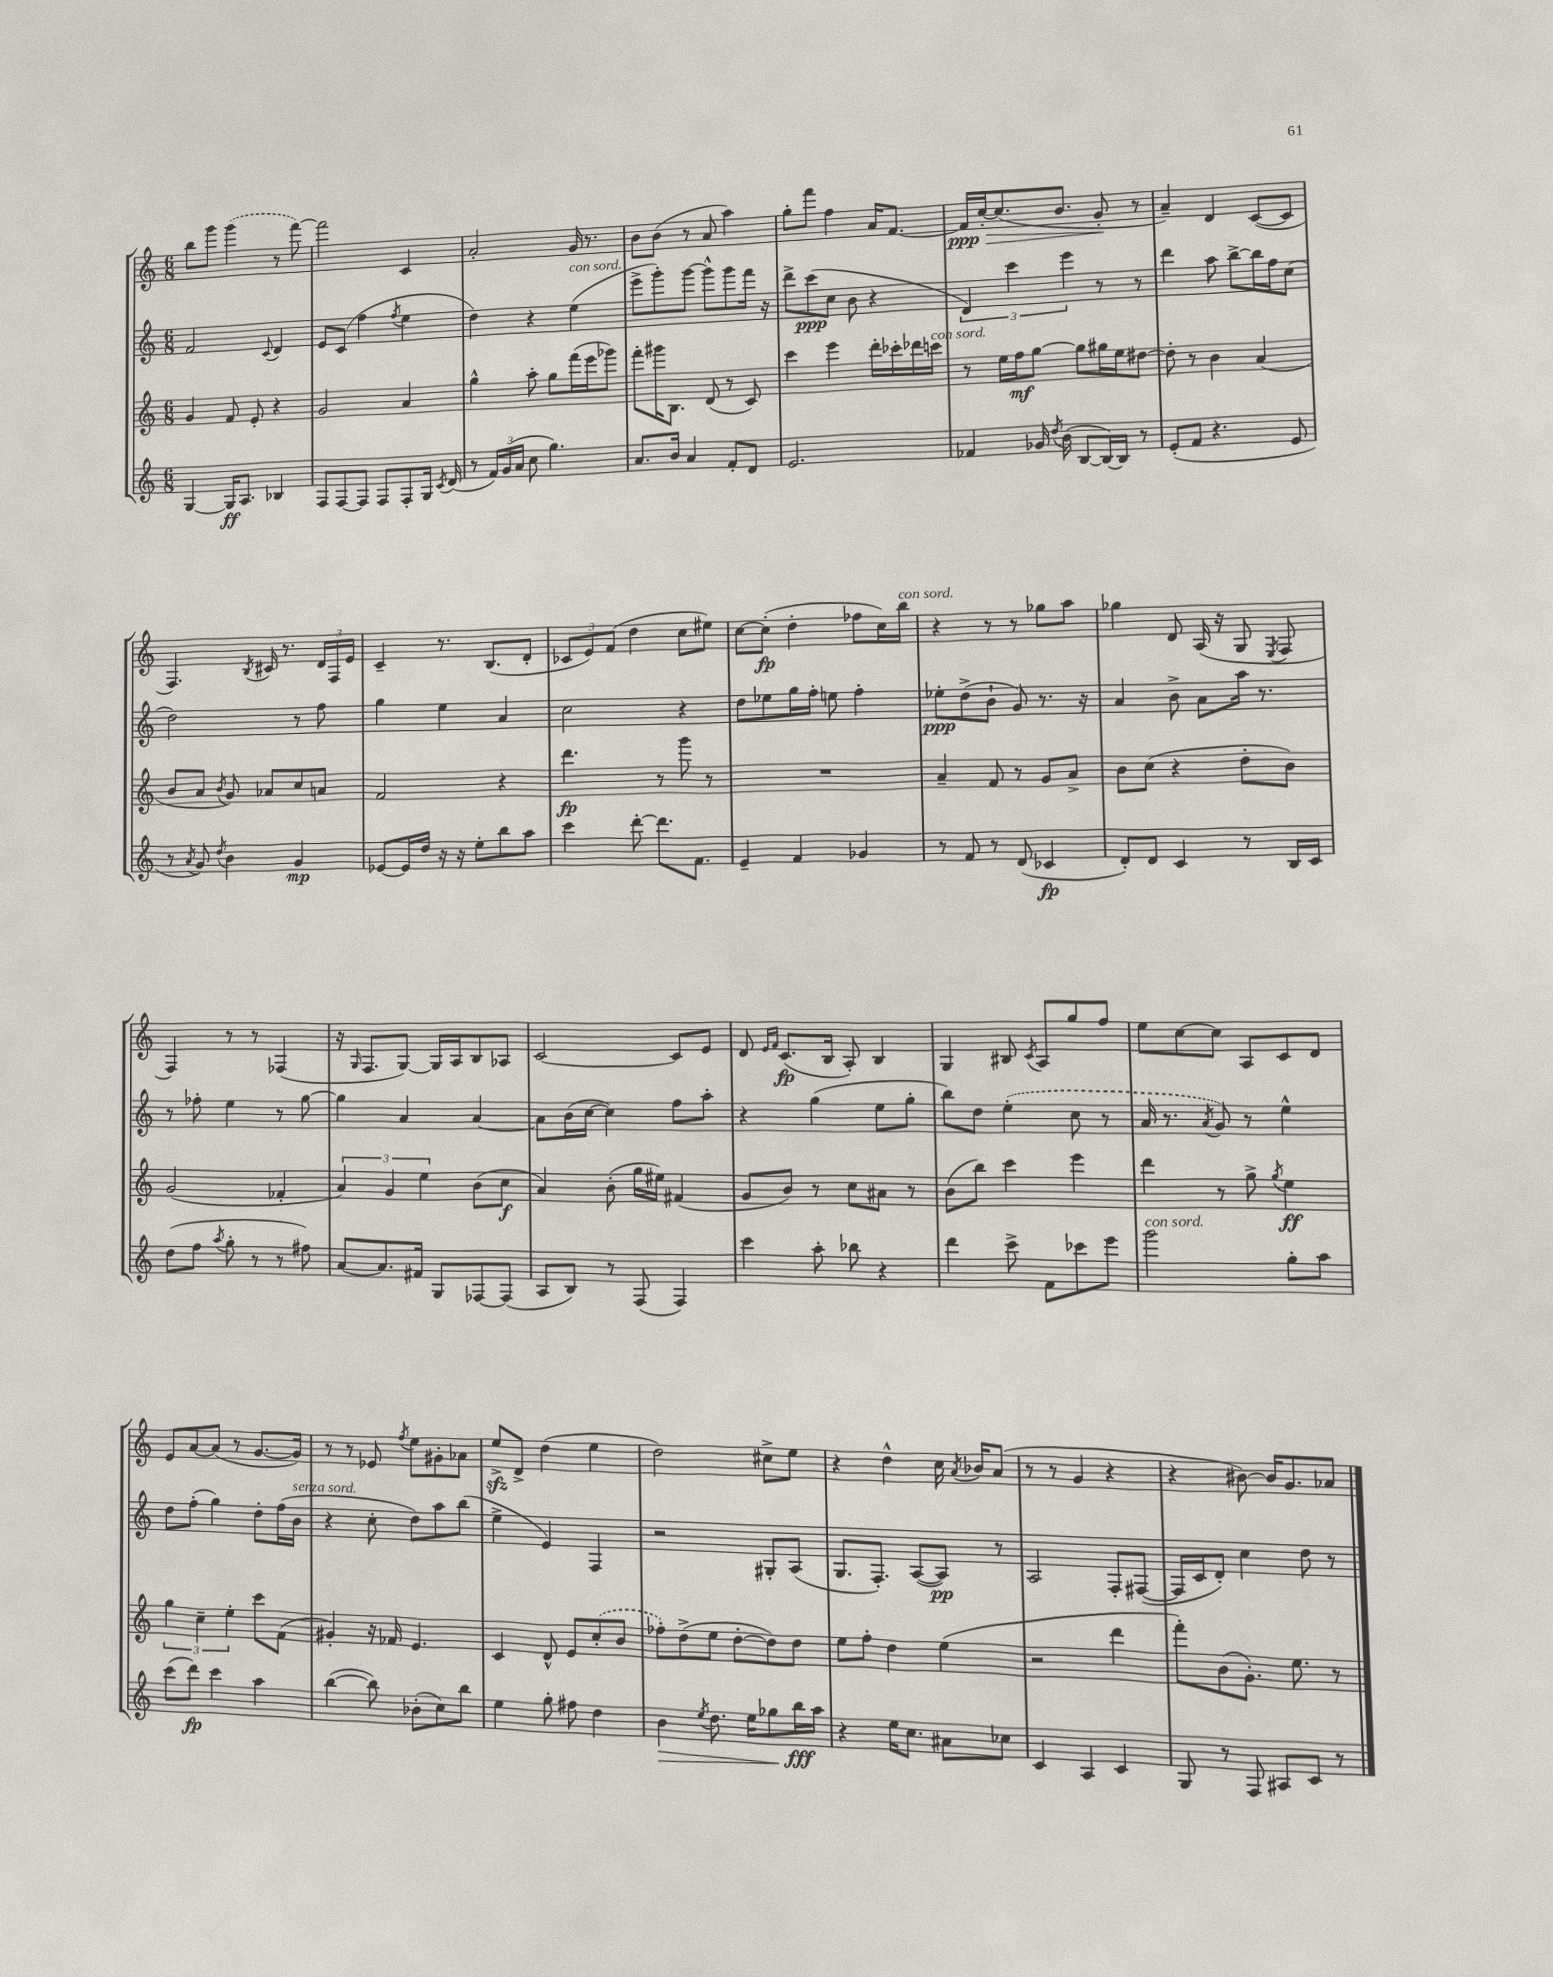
<<
\new StaffGroup <<
\new Staff = "s0" {
    \clef treble \key c \major \numericTimeSignature \time 6/8
    \autoBeamOff b''8[ g'''8] \once \slurDashed g'''4( r8 f'''8~) |
    f'''2 c'4 |
    a'2-. g'16 r8. |
    b'8[ b'8]( r8 a'8 a''4) |
    g''8[-. f'''8] f''4 a'16[ f'8.]~ |
    f'16[\ppp\> c''16~-. c''8.( b'8.] g'8-.\! r8 |
    a'4--) d'4 c'8[~( c'8] |
    f4.) \acciaccatura { b8 } cis'16 r8. \tuplet 3/2 { d'16[ f16 e'16] } |
    c'4-- r8. b8.[( d'8]-. |
    \tuplet 3/2 { ces'8[ e'8) f'8]( } d''4 c''8[ eis''8]) |
    c''8[~ c''8]-.\fp( d''4-. fes''8[ c''16) b''16]^\markup { \italic "con sord." } |
    r4 r8 r8 ges''8[ a''8] |
    ges''4 d'8 a16( r16 g8 \acciaccatura { e8 } f8 |
    f4) r8 r8 fes4( |
    r16 \grace { g16 } f8.[ g8]~) g16[ a16 b8 aes8] |
    c'2~ c'8[ e'8] |
    d'8 \grace { e'16[ f'16] } c'8.[\fp( b16] a8-.) b4 |
    g4 bis8 \acciaccatura { c'8 } a8[ g''8 f''8] |
    e''8[ c''8~ c''8] a8[ c'8 d'8] |
    e'8[ a'8~ a'8]( r8 g'8.[~ g'16]) |
    r8 r8 ees'8 \acciaccatura { f''8 } e''8[ gis'8-. aes'8] |
    e''8[->\sfz d'8]-> d''4( e''4 |
    d''2) cis''8[-> e''8] |
    r4 d''4-^ c''16 \acciaccatura { a'8 } bes'16[ a'8]( |
    r8 r8 g'4 r4 |
    r4 bis'8~) bis'16[ g'8. aes'8] \bar "|." |
}
\new Staff = "s1" {
    \clef treble \key c \major \numericTimeSignature \time 6/8
    \autoBeamOff f'2 \appoggiatura { c'8 } d'4 |
    e'8[ c'8]( f''4 \acciaccatura { f''8 } e''4 |
    d''4) r4 e''4^\markup { \italic "con sord." }( |
    e'''8[-> g'''8-.) g'''8]~ g'''8[-^ g'''8 f'''16] r16 |
    d'''8[-> c'''8\ppp( c''8] b'8 r4 |
    \tuplet 3/2 { d'4) c'''4 e'''4 } r8 r8 |
    d'''4 a''8 b''8[~-> b''16 f''16 c''8]( |
    d''2) r8 f''8 |
    g''4 e''4 a'4 |
    c''2 r4 |
    d''8[ ees''8 g''16 f''16]-. e''8 f''4-. |
    ees''8[-.\ppp d''8->( b'8]-! g'8) r8. r16 |
    a'4 b'8-> a'8[ a''16] r8. |
    r8 fes''8-. e''4 r8 g''8~ |
    g''4 a'4 a'4~ |
    a'8[ b'16( c''16]~ c''4) f''8[ a''8]-. |
    r4 g''4( e''8[ g''8]-. |
    b''8[) d''8] \once \slurDashed e''4-.( c''8 r8 |
    a'16 r8. \acciaccatura { a'8 } g'8) r8 e''4-^ |
    d''8[ f''8]-.( g''4) d''8[-. f''16( b'16]^\markup { \italic "senza sord." } |
    r4 c''8-. d''8[) a''8 b''8]( |
    e''4-> e'4) f4 |
    r2 gis8[-. a8]( |
    g8.[ f8.]-.) a8[~( a8]\pp) r8 |
    a2 f8[-. fis8]~( |
    fis16[ c'16 d'8]-.) c''4 d''8 r8 \bar "|." |
}
\new Staff = "s2" {
    \clef treble \key c \major \numericTimeSignature \time 6/8
    \autoBeamOff g'4 f'8 e'8-. r4 |
    g'2 a'4 |
    g''4-^ a''8-. g''8[ f'''16( e'''16 ges'''8]) |
    f'''8[-. gis'''16 b8.] d'8( r8 c'8) |
    c'''4 e'''4 d'''16[-. ces'''16-. des'''16 c'''16]^\markup { \italic "con sord." } |
    r8 e''16[ f''16\mf g''8]~ g''8[ gis''16 e''16 dis''8]~ |
    dis''8-. r8 b'4 a'4( |
    b'8[ a'8] \acciaccatura { b'8 } g'8) aes'8[ c''8 a'8] |
    f'2 r4 |
    d'''4.\fp r8 g'''8 r8 |
    R2. |
    a'4-- f'8 r8 g'8[ a'8]-> |
    b'8[ c''8]( r4 d''8[-. b'8]) |
    g'2( fes'4-. |
    \tuplet 3/2 { a'4) g'4 e''4 } b'8[( c''8]\f |
    a'4) b'8-.( g''16[ eis''16]) fis'4( |
    g'8[ b'8]) r8 c''8[ ais'8] r8 |
    b'8[( b''8]) c'''4 e'''4 |
    d'''4 r8 g''8-> \acciaccatura { g''8 } e''4\ff |
    \tuplet 3/2 { g''4 c''4-- e''4-. } c'''8[ f'8]( |
    gis'4-.) r16 fes'16 e'4. |
    c'4 d'8-^ e'8[ \once \slurDashed c''8-.( b'8] |
    fes''8[-.) d''8->( e''8] d''8[~-. d''8) d''8] |
    e''8[ f''8]-. d''4 e''4( |
    r2 d'''4 |
    f'''8[-.) b'8( g'8.]-.) e''8. r8 \bar "|." |
}
\new Staff = "s3" {
    \clef treble \key c \major \numericTimeSignature \time 6/8
    \autoBeamOff g4~ g16[\ff a8.] bes4 |
    f8[ f8~ f8] f8[ f8-. g16] \acciaccatura { c'8 } d'16( |
    r8 \tuplet 3/2 { f'16[) g'16( a'16] } c''8 g''4.) |
    a'8.[ b'16] a'4 f'8[-. d'8] |
    e'2. |
    fes'4 ges'16 \acciaccatura { d''8 } b'16( b8[~ b16~) b16] r8 |
    e'8[-.( f'8] r4. e'8 |
    r8 \acciaccatura { a'8 } g'8) \acciaccatura { d''8 } b'4 g'4\mp |
    ees'8[~ ees'16 d''16] r16 r16 e''8[-. b''8 a''8] |
    c'''4 d'''8~-. d'''8.[ f'8.] |
    e'4-- f'4 ges'4 |
    r8 f'8 r8 d'8( ces'4\fp |
    d'8[-.) d'8] c'4 r8 b16[ c'16] |
    d''8[( f''8] \acciaccatura { a''8 } g''8-. r8 r8 fis''8) |
    a'8[~ a'8. fis'16] g8[ fes8~ fes8]( |
    a8[ b8]) r8 f8( f4) |
    c'''4 a''8-. bes''8 r4 |
    d'''4 c'''8-> f'8[ ces'''8 e'''8] |
    g'''2^\markup { \italic "con sord." } g''8[-. a''8] |
    c'''8[( d'''8]\fp) c'''4 a''4 |
    b''4~( b''8) bes'8[-.( c''8) b''8] |
    e''4 g''8-. fis''8 d''4 |
    b'4\> \acciaccatura { e''8 } d''8. e''16[ ges''8\! b''16\fff a''16] |
    r4 e''16[ c''8.] ais'8[ ces''8] |
    c'4 a4 c'4 |
    g8 r8 f8 ais8[ c'8] r8 \bar "|." |
}
>>
>>
\layout { \context { \Score \remove "Bar_number_engraver" } }
